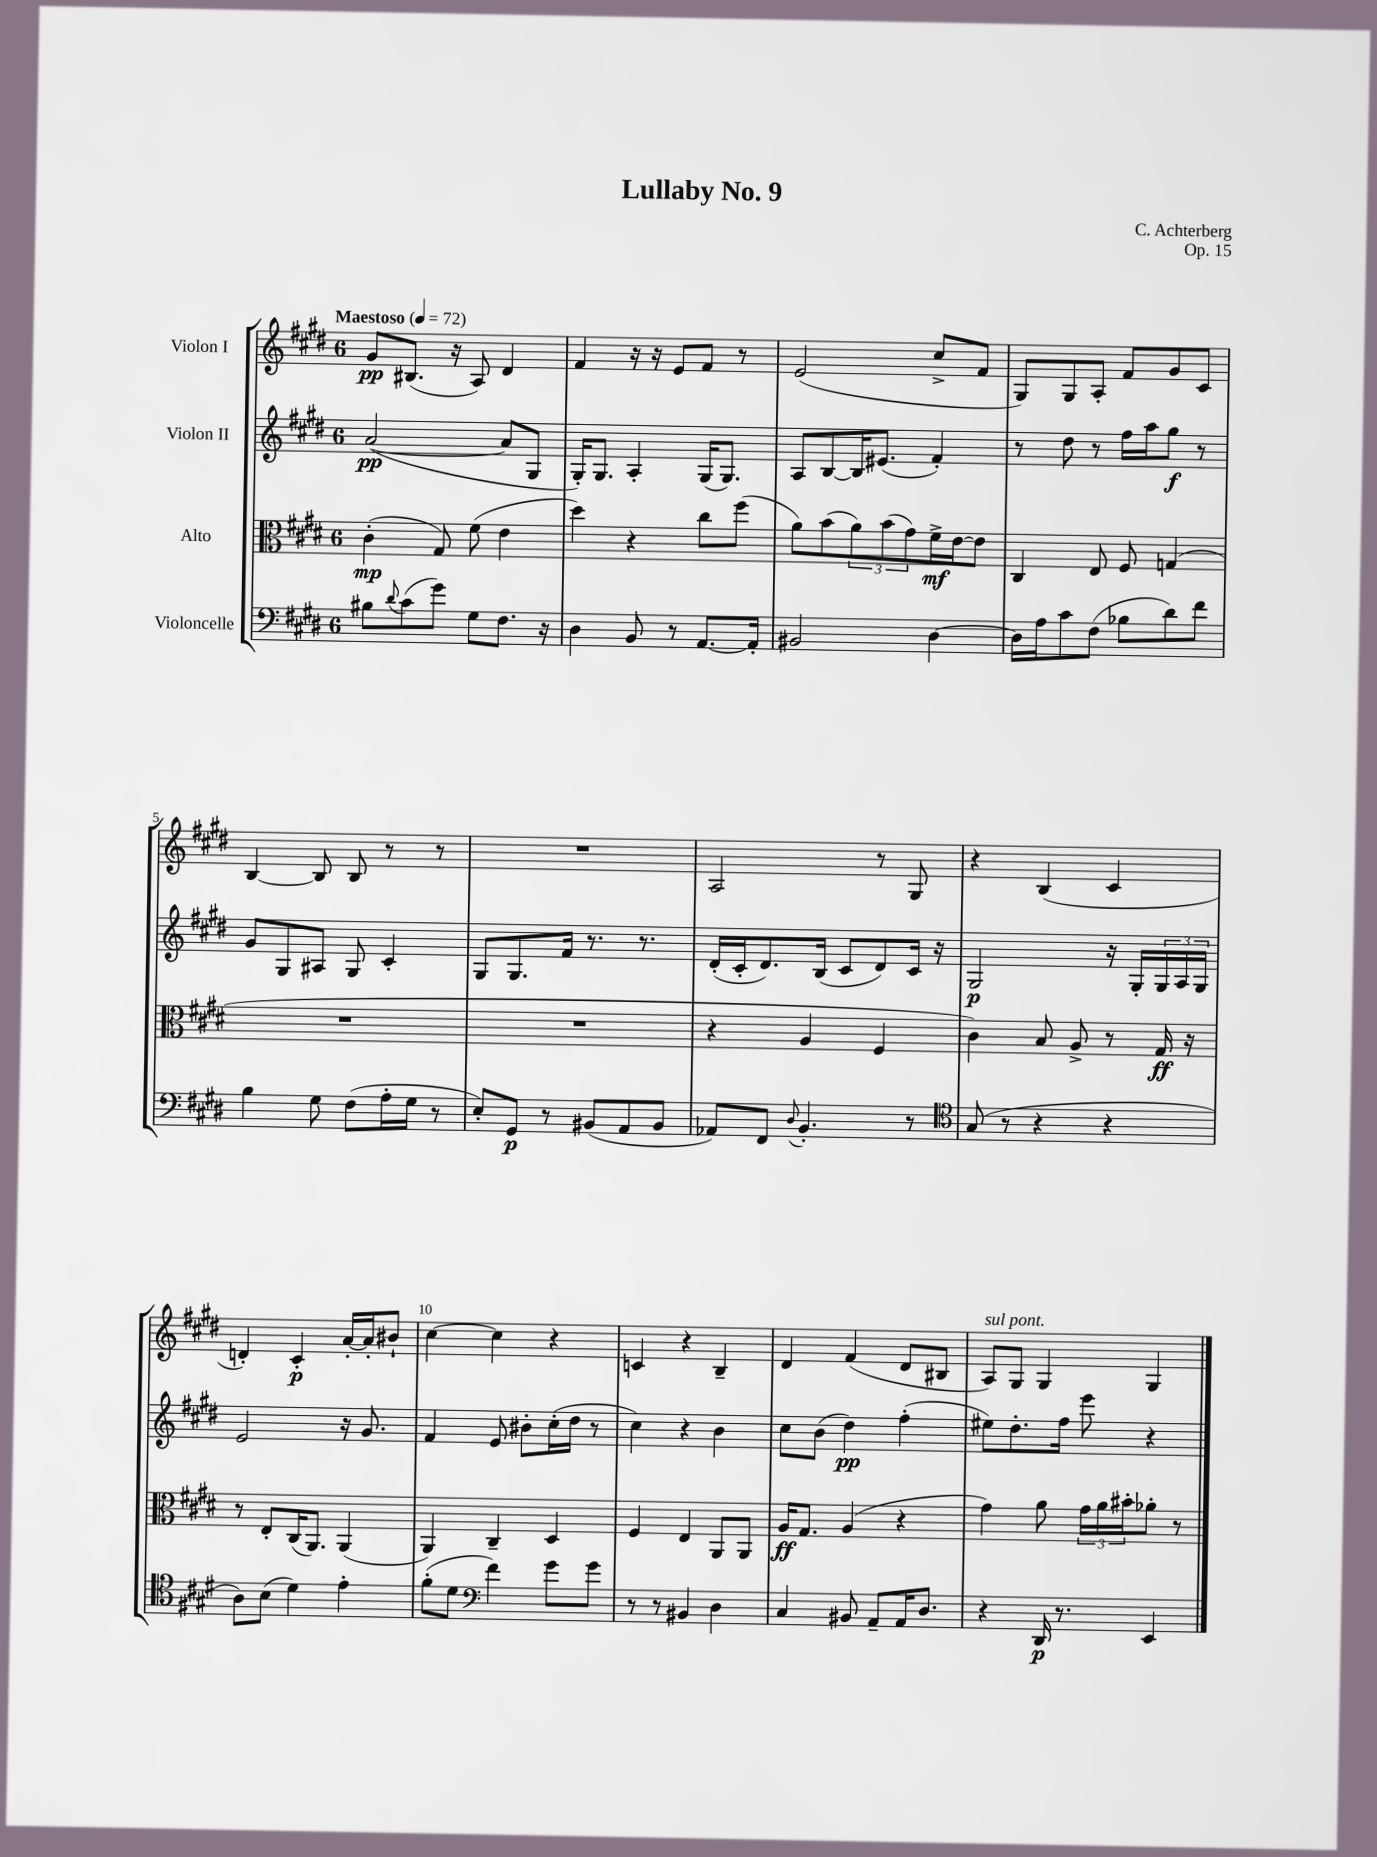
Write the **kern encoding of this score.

**kern	**dynam	**kern	**dynam	**kern	**dynam	**kern	**dynam
*part4	*part4	*part3	*part3	*part2	*part2	*part1	*part1
*staff4	*staff4	*staff3	*staff3	*staff2	*staff2	*staff1	*staff1
*I"Violoncelle	*	*I"Alto	*	*I"Violon II	*	*I"Violon I	*
*clefF4	*	*clefC3	*	*clefG2	*	*clefG2	*
*k[f#c#g#d#]	*	*k[f#c#g#d#]	*	*k[f#c#g#d#]	*	*k[f#c#g#d#]	*
*M6/8	*	*M6/8	*	*M6/8	*	*M6/8	*
*MM72	*	*MM72	*	*MM72	*	*MM72	*
=1	=1	=1	=1	=1	=1	=1	=1
!	!	!	!	!	!	!LO:TX:a:B:t=Maestoso	!
8B#X\L	.	(4c#'\	mp	([2a/	pp	8g#/L	pp
8qqd#/	.	.	.	.	.	.	.
(8c#\	.	.	.	.	.	(8.B#X/J	.
8g#\J)	.	8G#/)	.	.	.	.	.
.	.	.	.	.	.	16r	.
8G#\L	.	(8f#\	.	.	.	8A/)	.
8.F#\J	.	4e\	.	8a/L]	.	4d#/	.
.	.	.	.	8G#/J	.	.	.
16r	.	.	.	.	.	.	.
=2	=2	=2	=2	=2	=2	=2	=2
4D#\	.	4dd#\)	.	16G#'/KL)	.	4f#/	.
.	.	.	.	8.G#/J	.	.	.
8BB/	.	4r	.	4A'/	.	16r	.
.	.	.	.	.	.	16r	.
8r	.	.	.	.	.	8e/L	.
[8.AA/L	.	8cc#\L	.	(16G#/KL	.	8f#/J	.
.	.	.	.	8.G#/J)	.	.	.
.	.	(8ff#\J	.	.	.	8r	.
16AA'/Jk]	.	.	.	.	.	.	.
=3	=3	=3	=3	=3	=3	=3	=3
2BB#X/	.	8a\L)	.	8A/L	.	(2e/	.
.	.	(8b\	.	[8B/	.	.	.
.	.	12a\)	.	16B/K]	.	.	.
.	.	.	.	(8.e#X/J	.	.	.
.	.	(12b\	.	.	.	.	.
.	.	12g#\)	.	.	.	.	.
[4D#\	.	16f#^\L	mf	4f#'/)	.	8cc#^/L	.
.	.	[16e\J	.	.	.	.	.
.	.	8e\J]	.	.	.	8f#/J	.
=4	=4	=4	=4	=4	=4	=4	=4
16D#\LL]	.	4C#/	.	8r	.	8G#/L)	.
16A\J	.	.	.	.	.	.	.
8c#\	.	.	.	8dd#\	.	8G#/	.
(8F#\J	.	8E/	.	8r	.	8A'/J	.
8B-X\L	.	8F#/	.	16ff#\LL	.	8f#/L	.
.	.	.	.	16aa\J	.	.	.
8d#\)	.	(4Gn/	.	8gg#\J	f	8g#/	.
8f#\J	.	.	.	8r	.	8c#/J	.
!!LO:LB:g=z
=5	=5	=5	=5	=5	=5	=5	=5
4B\	.	2.r	.	8g#/L	.	[4B/	.
.	.	.	.	8G#/	.	.	.
8G#\	.	.	.	8A#X/J	.	8B/]	.
(8F#\L	.	.	.	8G#/	.	8B/	.
16A'\L	.	.	.	4c#'/	.	8r	.
16G#\JJ	.	.	.	.	.	.	.
8r	.	.	.	.	.	8r	.
=6	=6	=6	=6	=6	=6	=6	=6
8E'/L)	.	2.r	.	8G#/L	.	2.r	.
8GG#/J	p	.	.	8.G#/	.	.	.
8r	.	.	.	.	.	.	.
.	.	.	.	16f#/Jk	.	.	.
(8BB#X/L	.	.	.	8.r	.	.	.
8AA/	.	.	.	.	.	.	.
.	.	.	.	8.r	.	.	.
8BB#/J	.	.	.	.	.	.	.
=7	=7	=7	=7	=7	=7	=7	=7
8AA-X/L)	.	4r	.	(16d#'/LL	.	2A/	.
.	.	.	.	16c#'/J	.	.	.
8FF#/J	.	.	.	8.d#/)	.	.	.
8qqD#/	.	.	.	.	.	.	.
4.BB'/	.	4A/	.	.	.	.	.
.	.	.	.	(16B/Jk	.	.	.
.	.	.	.	8c#/L	.	.	.
.	.	4F#/	.	8d#/)	.	8r	.
8r	.	.	.	16c#/Jk	.	8G#/	.
.	.	.	.	16r	.	.	.
=8	=8	=8	=8	=8	=8	=8	=8
*clefC4	*	*	*	*	*	*	*
(8G#/	.	4c#\)	.	2G#/	p	4r	.
8r	.	.	.	.	.	.	.
4r	.	8B/	.	.	.	(4B/	.
.	.	8A^/	.	.	.	.	.
4r	.	8r	.	16r	.	4c#/	.
.	.	.	.	16G#'/LL	.	.	.
.	.	16G#/	ff	24G#/	.	.	.
.	.	.	.	24A/	.	.	.
.	.	16r	.	.	.	.	.
.	.	.	.	24G#/JJ	.	.	.
!!LO:LB:g=z
=9	=9	=9	=9	=9	=9	=9	=9
8A\L)	.	8r	.	2e/	.	4dn'/)	.
(8B\J	.	8E'/L	.	.	.	.	.
4d#\)	.	(16C#/K	.	.	.	4c#'/	p
.	.	8.AA/J)	.	.	.	.	.
4e'\	.	(4AA/	.	16r	.	[16a'/LL	.
.	.	.	.	8.g#/	.	16a'/J]	.
.	.	.	.	.	.	8b#X`/J	.
=10	=10	=10	=10	=10	=10	=10	=10
(8f#'\L	.	4AA/)	.	4f#/	.	[4cc#\	.
8d#\J	.	.	.	.	.	.	.
*clefF4	*	*	*	*	*	*	*
4f#\)	.	4C#~/	.	8e/	.	4cc#\]	.
.	.	.	.	8b#X'\L	.	.	.
8g#\L	.	4D#/	.	(16cc#'\L	.	4r	.
.	.	.	.	16dd#\JJ	.	.	.
8g#\J	.	.	.	8r	.	.	.
=11	=11	=11	=11	=11	=11	=11	=11
8r	.	4F#/	.	4cc#\)	.	4cn/	.
8r	.	.	.	.	.	.	.
4BB#X/	.	4E/	.	4r	.	4r	.
4D#\	.	8AA/L	.	4b\	.	4B~/	.
.	.	8AA/J	.	.	.	.	.
=12	=12	=12	=12	=12	=12	=12	=12
4C#/	.	16A/KL	ff	8cc#\L	.	4d#/	.
.	.	8.G#/J	.	.	.	.	.
.	.	.	.	(8b\J	.	.	.
8BB#X/	.	(4A/	.	4dd#\)	pp	(4f#/	.
8AA~/L	.	.	.	.	.	.	.
16AA/K	.	4r	.	(4ff#'\	.	8d#/L	.
8.D#/J	.	.	.	.	.	.	.
.	.	.	.	.	.	8B#X/J	.
=13	=13	=13	=13	=13	=13	=13	=13
!	!	!	!	!	!	!LO:TX:a:i:t=sul pont.	!
4r	.	4g#\)	.	8ee#X\L)	.	8A/L)	.
.	.	.	.	8.dd#'\	.	8G#/J	.
16DD#/	p	8a\	.	.	.	4G#/	.
8.r	.	.	.	16ff#\Jk	.	.	.
.	.	24g#\LL	.	8eee\	.	.	.
.	.	24a\	.	.	.	.	.
.	.	24b#X'\J	.	.	.	.	.
4EE/	.	8a-X'\J	.	4r	.	4G#/	.
.	.	8r	.	.	.	.	.
==	==	==	==	==	==	==	==
*-	*-	*-	*-	*-	*-	*-	*-
